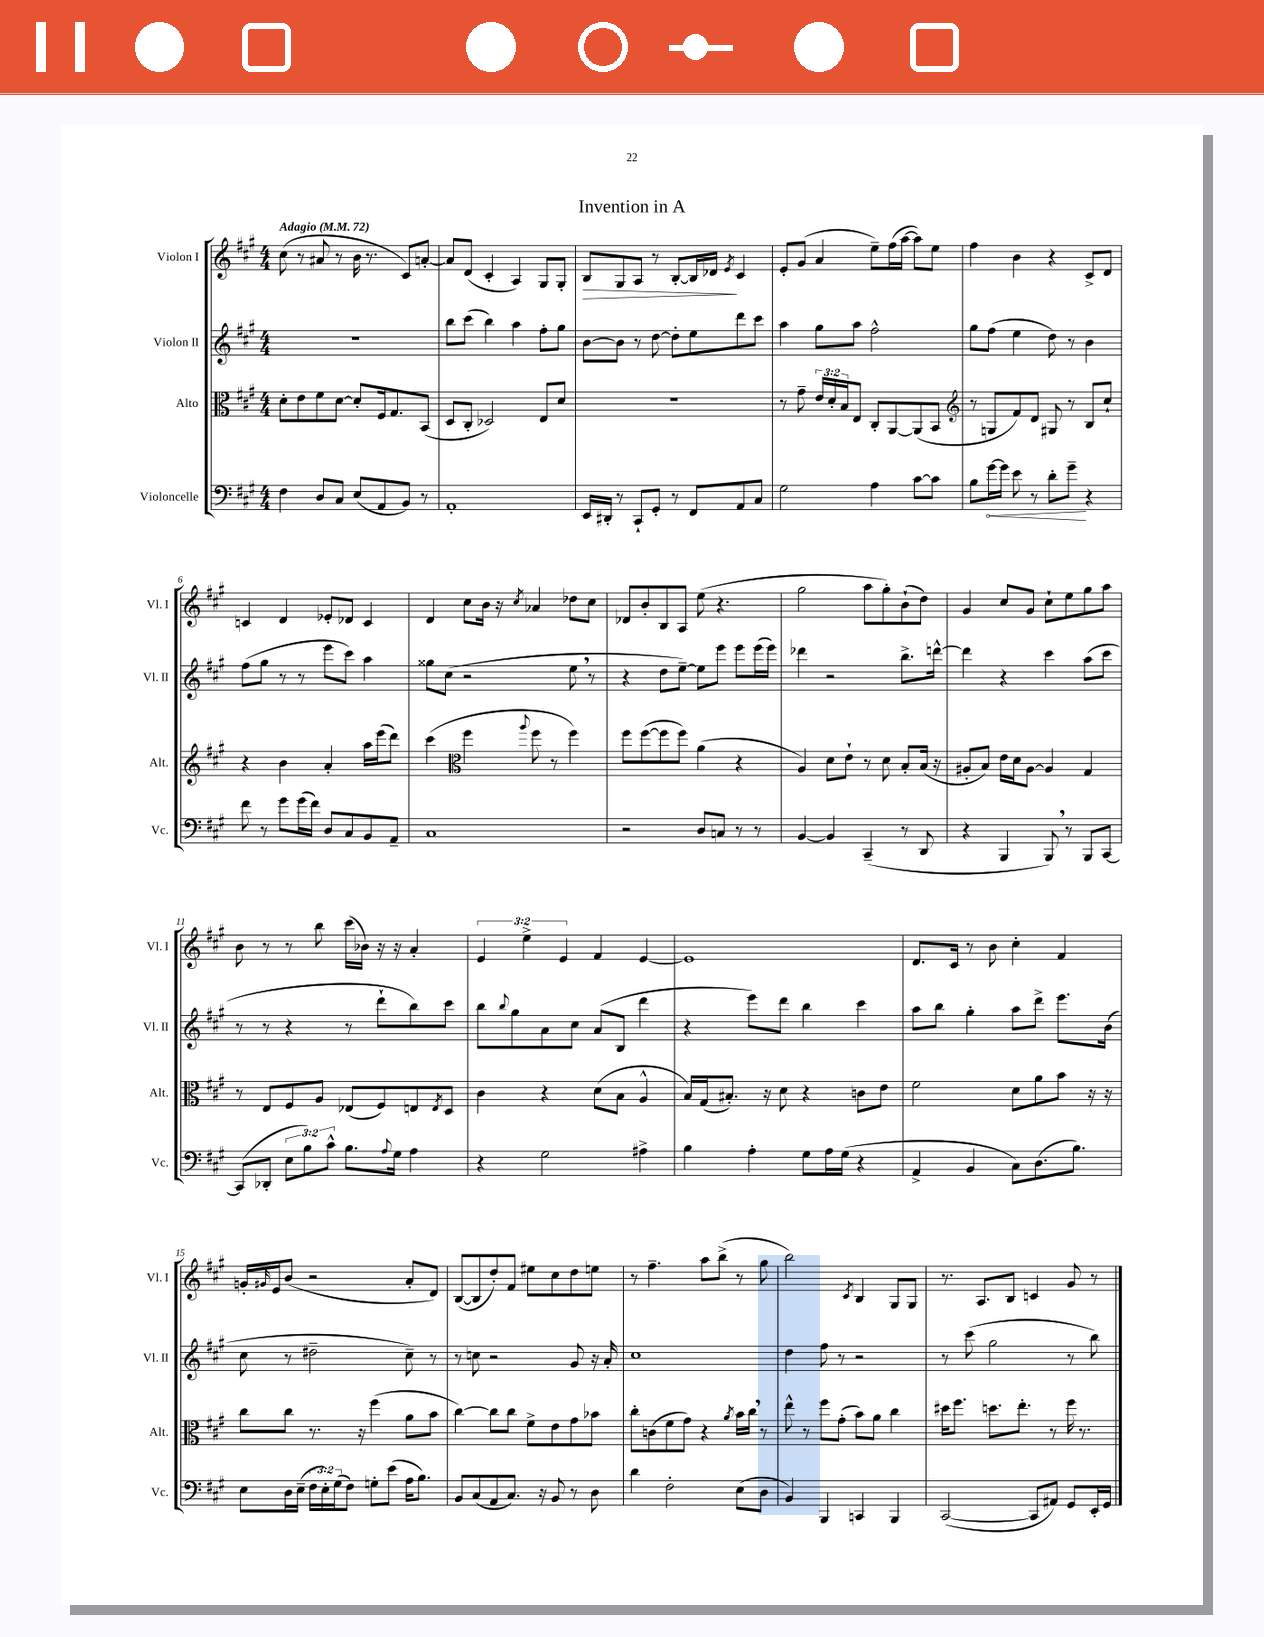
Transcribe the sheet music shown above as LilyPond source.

\header { title = "Invention in A" }
<<
\new StaffGroup <<
\new Staff = "s0" \with { instrumentName = "Violon I" shortInstrumentName = "Vl. I" } {
    \clef treble \key a \major \numericTimeSignature \time 4/4 \override Staff.TupletNumber.text = #tuplet-number::calc-fraction-text \tempo "Adagio" 4 = 72
    cis''8( r8 ais'8 r8 b'16 r8. cis'8) a'8~-. |
    a'8 d'8( cis'4-. a4) gis8 gis8-. |
    b8\> gis8 a8 r8 b8~-. b16 des'16\! \acciaccatura { e'8 } cis'4 |
    e'8-. gis'8( a'4 e''8--) fis''16( a''16~ a''8) e''8 |
    fis''4 b'4 r4 cis'8-> d'8 |
    c'4 d'4 ees'8-. des'8 c'4 |
    d'4 cis''8 b'16 r16 \acciaccatura { cis''8 } aes'4 des''8 cis''8 |
    des'8 b'8-. b8 a8 e''8( r4. |
    gis''2 a''8 gis''8-.) b'8-!( d''8) |
    gis'4 cis''8 gis'8 cis''8-! e''8 gis''8 a''8 |
    b'8 r8 r8 b''8 cis'''16( bes'16) r16 r16 a'4-. |
    \tuplet 3/2 { e'4 e''4-> e'4 } fis'4 e'4~ |
    e'1 |
    d'8. cis'16 r8 b'8 cis''4-. fis'4 |
    g'16-. \grace { gis'16 } e'16 b'8( r2 a'8-. d'8) |
    b8~( b8 d''8-.) fis'8 eis''8 cis''8 d''8 e''8 |
    r8 fis''4.-- a''8 b''8->( r8 gis''8 |
    b''2) \acciaccatura { cis'8 } b4 gis8 gis8 |
    r8. a8. b8 c'4 gis'8 r8 \bar "|." |
}
\new Staff = "s1" \with { instrumentName = "Violon II" shortInstrumentName = "Vl. II" } {
    \clef treble \key a \major \numericTimeSignature \time 4/4
    R1 |
    b''8 cis'''8( b''4) a''4 fis''8-. gis''8 |
    b'8~ b'8 r8 d''8~ d''8-. e''8 d'''8 cis'''8 |
    a''4 gis''8 a''8 fis''2-^ |
    gis''8 fis''8( e''4 d''8) r8 b'4 |
    fis''8( gis''8 r8 r8 e'''8 cis'''8) a''4 |
    gisis''8 cis''8( r2 e''8 \breathe r8 |
    r4 d''8 e''8~--) e''8 e'''8 e'''8 e'''16( e'''16) |
    des'''4 r2 b''8.-> d'''16~-^ |
    d'''4 r4 cis'''4 a''8( cis'''8 |
    r8 r8 r4 r8 d'''8-! b''8) cis'''8 |
    b''8 \appoggiatura { b''8 } gis''8 a'8 cis''8 a'8( b8 d'''4 |
    r4 e'''8) d'''8 b''4 cis'''4 |
    a''8 b''8 gis''4-. a''8 d'''8-> e'''8. b'16( |
    cis''8 r8 dis''2-- cis''8--) r8 |
    r8 c''8 r2 gis'8 r16 a'16-. |
    cis''1 |
    d''4 fis''8 r8 r2 |
    r8 cis'''8( gis''2 r8 b''8) \bar "|." |
}
\new Staff = "s2" \with { instrumentName = "Alto" shortInstrumentName = "Alt." } {
    \clef alto \key a \major \numericTimeSignature \time 4/4 \override Staff.TupletNumber.text = #tuplet-number::calc-fraction-text
    d'8-. e'8 fis'8 d'8~ d'8-. fis16 gis8. b,8( |
    d8 cis8-. des2) e8 d'8 |
    R1 |
    r8 gis'8-- \tuplet 3/2 { e'16 d'16-. b16 } e8 cis8-. a,8~ a,8( b,8 |
    \clef treble r8 g8 fis'8) d'8 gis8 r8 b8 cis''8-! |
    r4 b'4 a'4-. a''16 e'''16( d'''8) |
    cis'''4( \clef alto fis''4 \appoggiatura { a''8 } fis''8 r8 fis''4) |
    fis''8 fis''8~( fis''8 fis''8) a'4( r4 |
    a4) d'8 e'8-! r8 d'8 b8-. b16( r16 |
    ais8-. b8) e'16 d'16 ais8~ ais4 gis4 |
    r8 e8 fis8 a8 ees8( fis8) e8 \acciaccatura { e8 } d8 |
    cis'4 r4 d'8( b8 a4-^ |
    b16) gis16( bis8.-.) r16 d'8 r4 c'8 e'8 |
    fis'2 d'8 a'8 b'8 r16 r16 |
    cis''8 cis''8 r8. r16 fis''4( a'8 b'8 |
    cis''4~) cis''8 cis''8 fis'8-> e'8 gis'8 bes'8 |
    cis''8-. c'8( fis'8 gis'8) r4 \acciaccatura { a'8 } b'16 cis''16 \breathe r8 |
    e''8-^ r8 fis''8 gis'8-.( b'8) a'8 cis''4 |
    dis''16 fis''8. d''8. e''8.-. r8 fis''16 r8. \bar "|." |
}
\new Staff = "s3" \with { instrumentName = "Violoncelle" shortInstrumentName = "Vc." } {
    \clef bass \key a \major \numericTimeSignature \time 4/4 \override Staff.TupletNumber.text = #tuplet-number::calc-fraction-text
    fis4 d8 cis8 e8( a,8 b,8) r8 |
    a,1-. |
    e,16 dis,16-. r8 cis,8-! gis,8-. r8 fis,8 a,8 cis8 |
    gis2 a4 cis'8~ cis'8 |
    b8 \once \override Hairpin.circled-tip = ##t gis'16~\< gis'16 e'8 r8 d'8-. gis'8--\! r4 |
    fis'8 r8 gis'8 gis'16( fis'16) d8 cis8 b,8 a,8-- |
    cis1 |
    r2 d8 c8 r8 r8 |
    b,4~ b,4 cis,4--( r8 d,8 |
    r4 b,,4 b,,8) \breathe r8 b,,8 cis,8~ |
    cis,8( des,8-. \tuplet 3/2 { e8 b8) cis'8-^ } b8. \appoggiatura { a8 } gis16 a4 |
    r4 gis2 ais4-> |
    b4 a4-. gis8 a16 gis16( r4 |
    a,4-> b,4 cis8) d8.( b8.) |
    e8 d16 e16--( \tuplet 3/2 { fis16 e16-.) gis16( } fis8) g8-. e'8( a16 b8.) |
    b,8 cis8( a,8 cis8.) r16 b,8 r8 d8 |
    d'4 fis2-. e8( d8 |
    b,4) b,,4 c,4 b,,4 |
    cis,2~( cis,8 ais,8) gis,8 e,16-. gis,16 \bar "|." |
}
>>
>>
